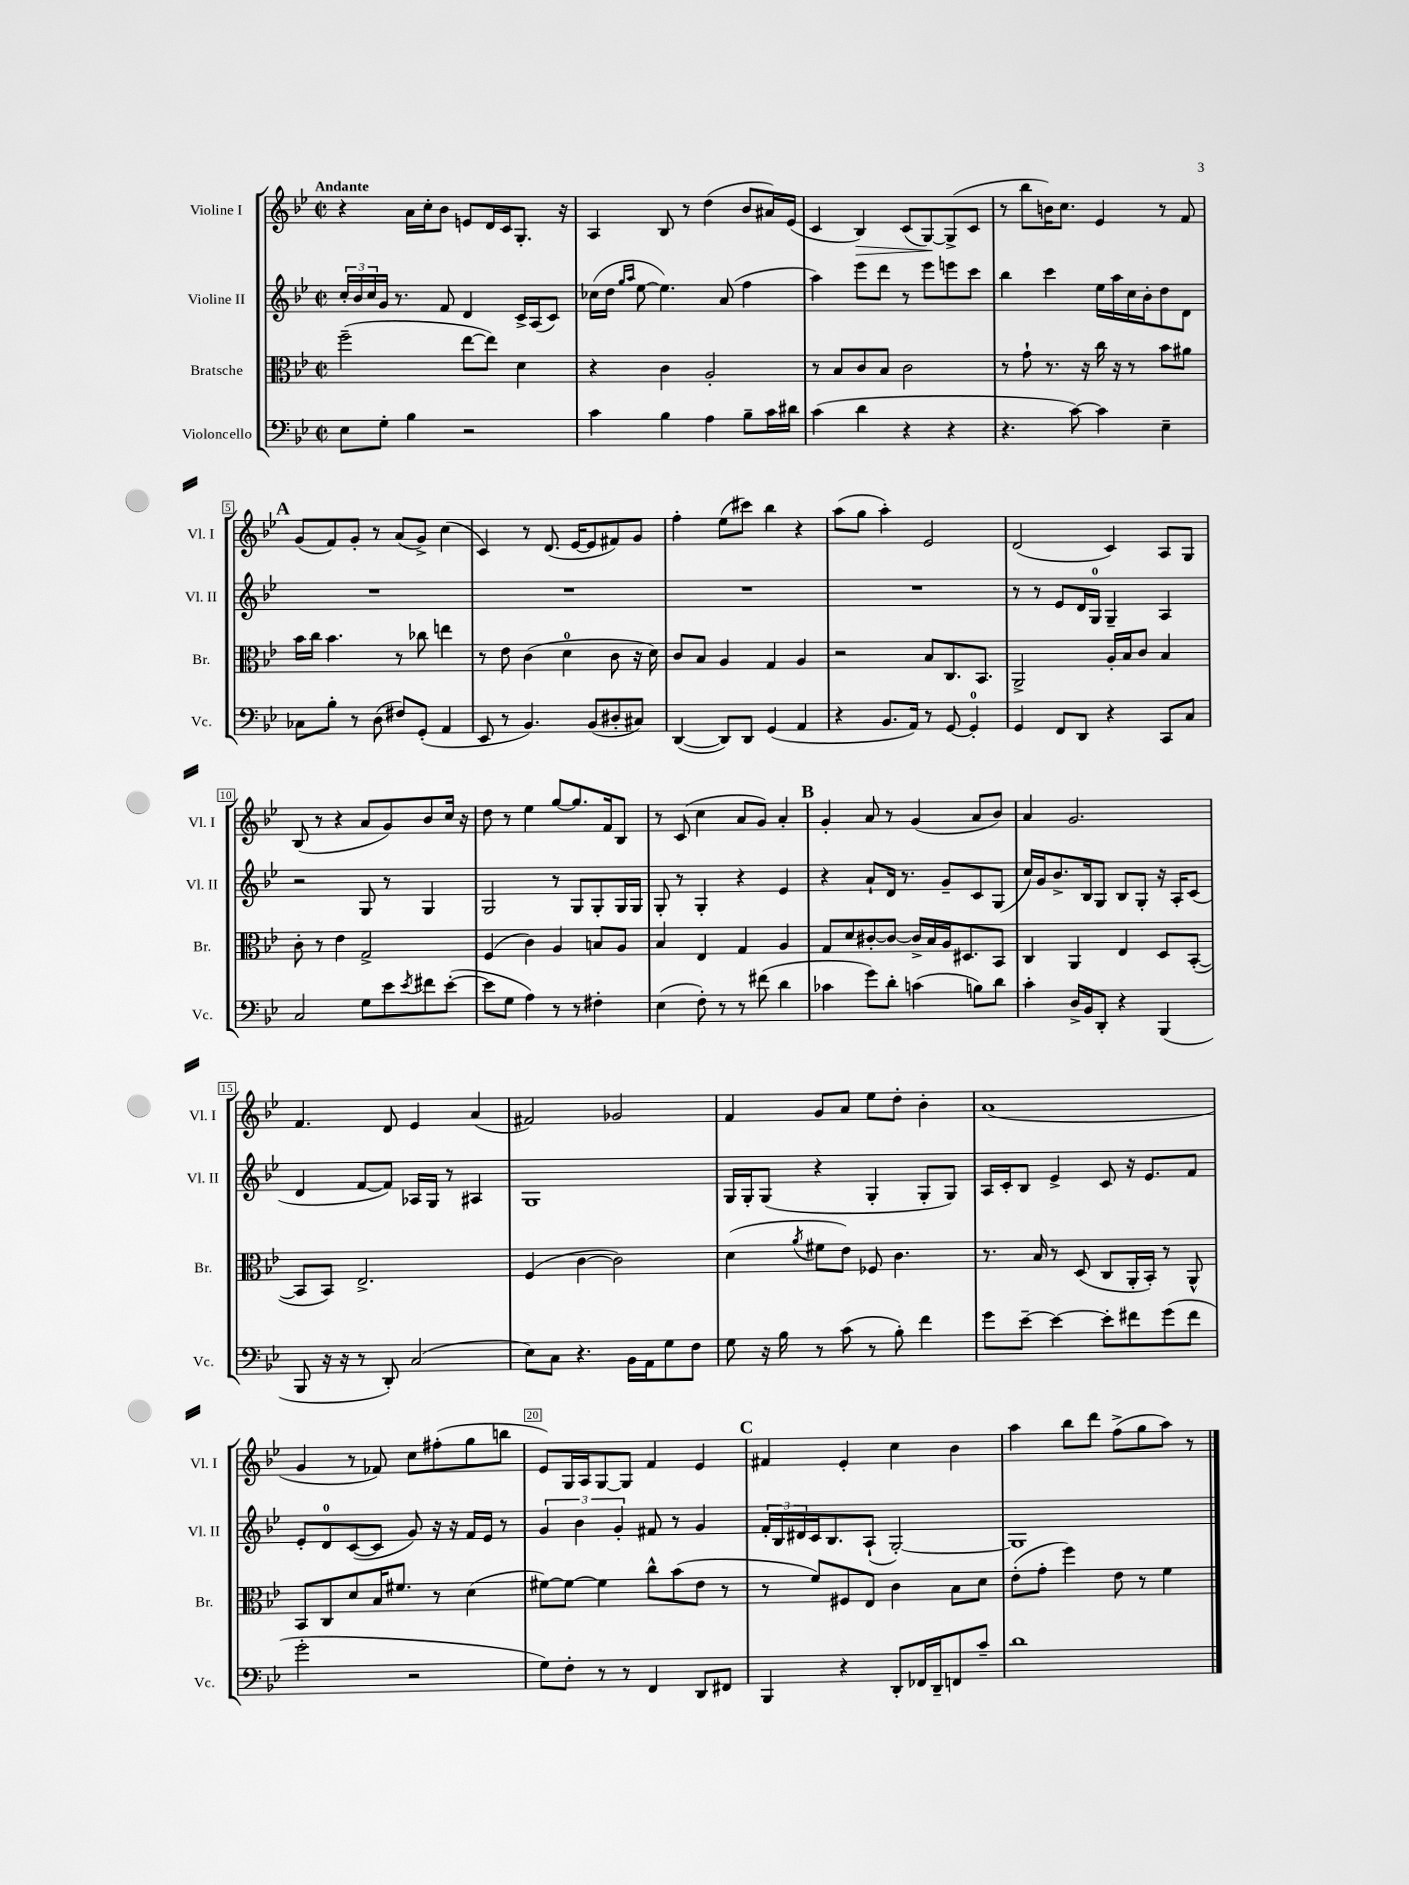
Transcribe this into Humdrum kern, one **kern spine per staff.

**kern	**kern	**kern	**kern
*staff4	*staff3	*staff2	*staff1
*clefF4	*clefC3	*clefG2	*clefG2
*k[b-e-]	*k[b-e-]	*k[b-e-]	*k[b-e-]
*M2/2	*M2/2	*M2/2	*M2/2
*met(c|)	*met(c|)	*met(c|)	*met(c|)
8E-	(2ff~	24cc'	4r
.	.	24b-	.
.	.	24cc	.
8G'	.	16g	.
.	.	8.r	.
4B-	.	.	16a
.	.	.	16cc'
.	.	8f	8b-
2r	[8ee-	4d	8e
.	8ee-])	.	16d
.	.	.	16c
.	4d	16c^	8.G'
.	.	(16A	.
.	.	8c)	.
.	.	.	16r
=	=	=	=
4c	4r	(16cc-	4A
.	.	16dd	.
.	.	16qqgg	.
.	.	16qqaa	.
.	.	[8ee-	.
4B-	4c	4.ee-])	8B-
.	.	.	8r
4A	2A'	.	(4dd
.	.	(8a	.
8B-~	.	4ff	8b-
16c	.	.	16a#)
16d#	.	.	(16e-
=	=	=	=
(4c	8r	4aa)	4c
.	8B-	.	.
4d	8c	8eee-	4B-)
.	8B-	8ddd	.
4r	2c	8r	(8c
.	.	8eee-	[8G)
4r	.	8eee	(8G^]
.	.	8ccc	8c
=	=	=	=
4.r	8r	4bb-	8r
.	8g`	.	8bb-
.	8.r	4ccc	16b)
.	.	.	8.cc
[8c)	.	.	.
.	16r	.	.
4c]	16cc	16ee-	4e-
.	16r	16aa	.
.	8r	16cc	.
.	.	16b-'	.
4E-~	8b-	8dd	8r
.	8a#	8d	8f
=	=	=	=
8C-	16b-	1r	(8g
.	16cc	.	.
8B-'	4.b-	.	8f)
8r	.	.	8g'
(8D	.	.	8r
8F#)	8r	.	(8a
(8GG'	8cc-	.	8g^)
4AA	4ee	.	(4cc
=	=	=	=
8EE-	8r	1r	4c)
8r	8e-	.	.
4.BB-)	(4c	.	8r
.	.	.	(8.d
.	4d	.	.
.	.	.	[16e-
(8BB-	.	.	8e-]
8D#'	8c	.	8f#)
8C#)	16r	.	8g
.	16d)	.	.
=	=	=	=
([4DD	8c	1r	4ff'
.	8B-	.	.
8DD])	4A	.	(8ee-
8DD	.	.	8ccc#)
(4GG	4G	.	4bb-
4AA	4A	.	4r
=	=	=	=
4r	2r	1r	(8aa
.	.	.	8gg
8.BB-	.	.	4aa')
16AA)	.	.	.
8r	8B-	.	2e-
[8GG	8.C	.	.
4GG']	.	.	.
.	8.BB-	.	.
=	=	=	=
4GG	2AA^	8r	(2d
.	.	8r	.
8FF	.	8e-	.
8DD	.	16d	.
.	.	16G	.
4r	16A'	4G~	4c)
.	16B-	.	.
.	8c	.	.
8CC	4B-	4A	8A
8C	.	.	8G
=	=	=	=
2C	8c'	2r	(8B-
.	8r	.	8r
.	4e-	.	4r
8G	2G^	8G	8a
8e-	.	8r	8g)
8qe-	.	.	.
8f#	.	4G	8b-
([8e-'	.	.	16cc
.	.	.	16r
=	=	=	=
8e-]	(4F	2G	8dd
8G	.	.	8r
4A)	4c)	.	4ee-
8r	4A	8r	[8gg
8r	.	8G	8.gg]
4F#'	8B	8G'	.
.	.	.	16f
.	8A	16G	8B-
.	.	16G	.
=	=	=	=
(4E-	4B-	8G'	8r
.	.	8r	(8c
8F')	4E-	4G'	4cc
8r	.	.	.
8r	4G	4r	8a
(8f#	.	.	8g)
4d	4A	4e-	4a'
=	=	=	=
4c-	8G	4r	4g'
.	8d	.	.
8g)	[8c#'	8a`	8a
8d'	8c#_	16d	8r
.	.	8.r	.
(4c	16c#^]	.	(4g
.	16B-	.	.
.	16A	8g~	.
.	8.D#	.	.
8B)	.	8c	8a
8d	8BB-	(8G	8b-)
=	=	=	=
4c'	4C	16cc)	4a
.	.	16g	.
.	.	8.b-^	.
16D^	4AA	.	2.g
16BB-	.	16B-	.
8DD'	.	8G	.
4r	4E-	8B-	.
.	.	8G'	.
(4BBB-	8D	16r	.
.	.	16A'	.
.	([8BB-'	(8c	.
=	=	=	=
8BBB-	8BB-]	4d	4.f
16r	8BB-)	.	.
16r	.	.	.
8r	2.E-^	[8f	.
8DD')	.	8f])	8d
(2C	.	16A-	4e-
.	.	16G	.
.	.	8r	.
.	.	4A#	(4a
=	=	=	=
8E-)	(4F	1G	2f#)
8C	.	.	.
4.r	[4c	.	.
.	2c])	.	2g-
16BB-	.	.	.
16AA	.	.	.
8G	.	.	.
8F	.	.	.
=	=	=	=
8G	(4d	16G	4f
.	.	16G'	.
16r	.	(8G	.
16B-	.	.	.
.	8qa	.	.
8r	8f#	4r	8g
(8c	8e-)	.	8a
8r	8F-	4G'	8ee-
8B-')	4.c	.	8dd'
4f	.	8G'	4b-'
.	.	8G)	.
=	=	=	=
8g	8.r	16A	(1a
.	.	16c'	.
[8e-~	.	8B-	.
.	16B-	.	.
4e-_	8r	4e-^	.
.	(8D	.	.
8e-']	8C	8c	.
8f#	16AA'	16r	.
.	16BB-')	8.e-	.
(8g	8r	.	.
8f#	8AA^^	8f	.
=	=	=	=
2g'	8BB-	8e-'	4g
.	8C	8d	.
.	8d	([8c	8r
.	16B-	8c]	8f-)
.	8.f#	.	.
2r	.	8g)	8cc
.	8r	16r	(8ff#'
.	.	16r	.
.	(4d	16f	8gg
.	.	16e-	.
.	.	8r	8bb
=	=	=	=
8G)	[8f#)	6g	8e-)
8F'	8f#_	.	16G
.	.	6b-	.
.	.	.	16A
8r	4f#]	.	[8G
.	.	6g'	.
8r	.	.	8G]
4FF	8cc^^	8f#	4f
.	(8b-	8r	.
8DD	8e-	4g	4e-
8FF#	8r	.	.
=	=	=	=
4BBB-	8r	24f'	4f#
.	.	24B-	.
.	.	24d#	.
.	8f)	16c	.
.	.	8.B-	.
4r	8F#	.	4e-'
.	8E-	(8A`	.
8DD'	4c	[2G')	4cc
16FF-	.	.	.
16DD~	.	.	.
8FF	8B-	.	4b-
8c~	8d	.	.
=	=	=	=
1d	(8e-'	1G]	4aa
.	8g'	.	.
.	4ff)	.	8bb-
.	.	.	8ddd
.	8e-	.	(8ff^
.	8r	.	8gg
.	4f	.	8aa)
.	.	.	8r
==	==	==	==
*-	*-	*-	*-
